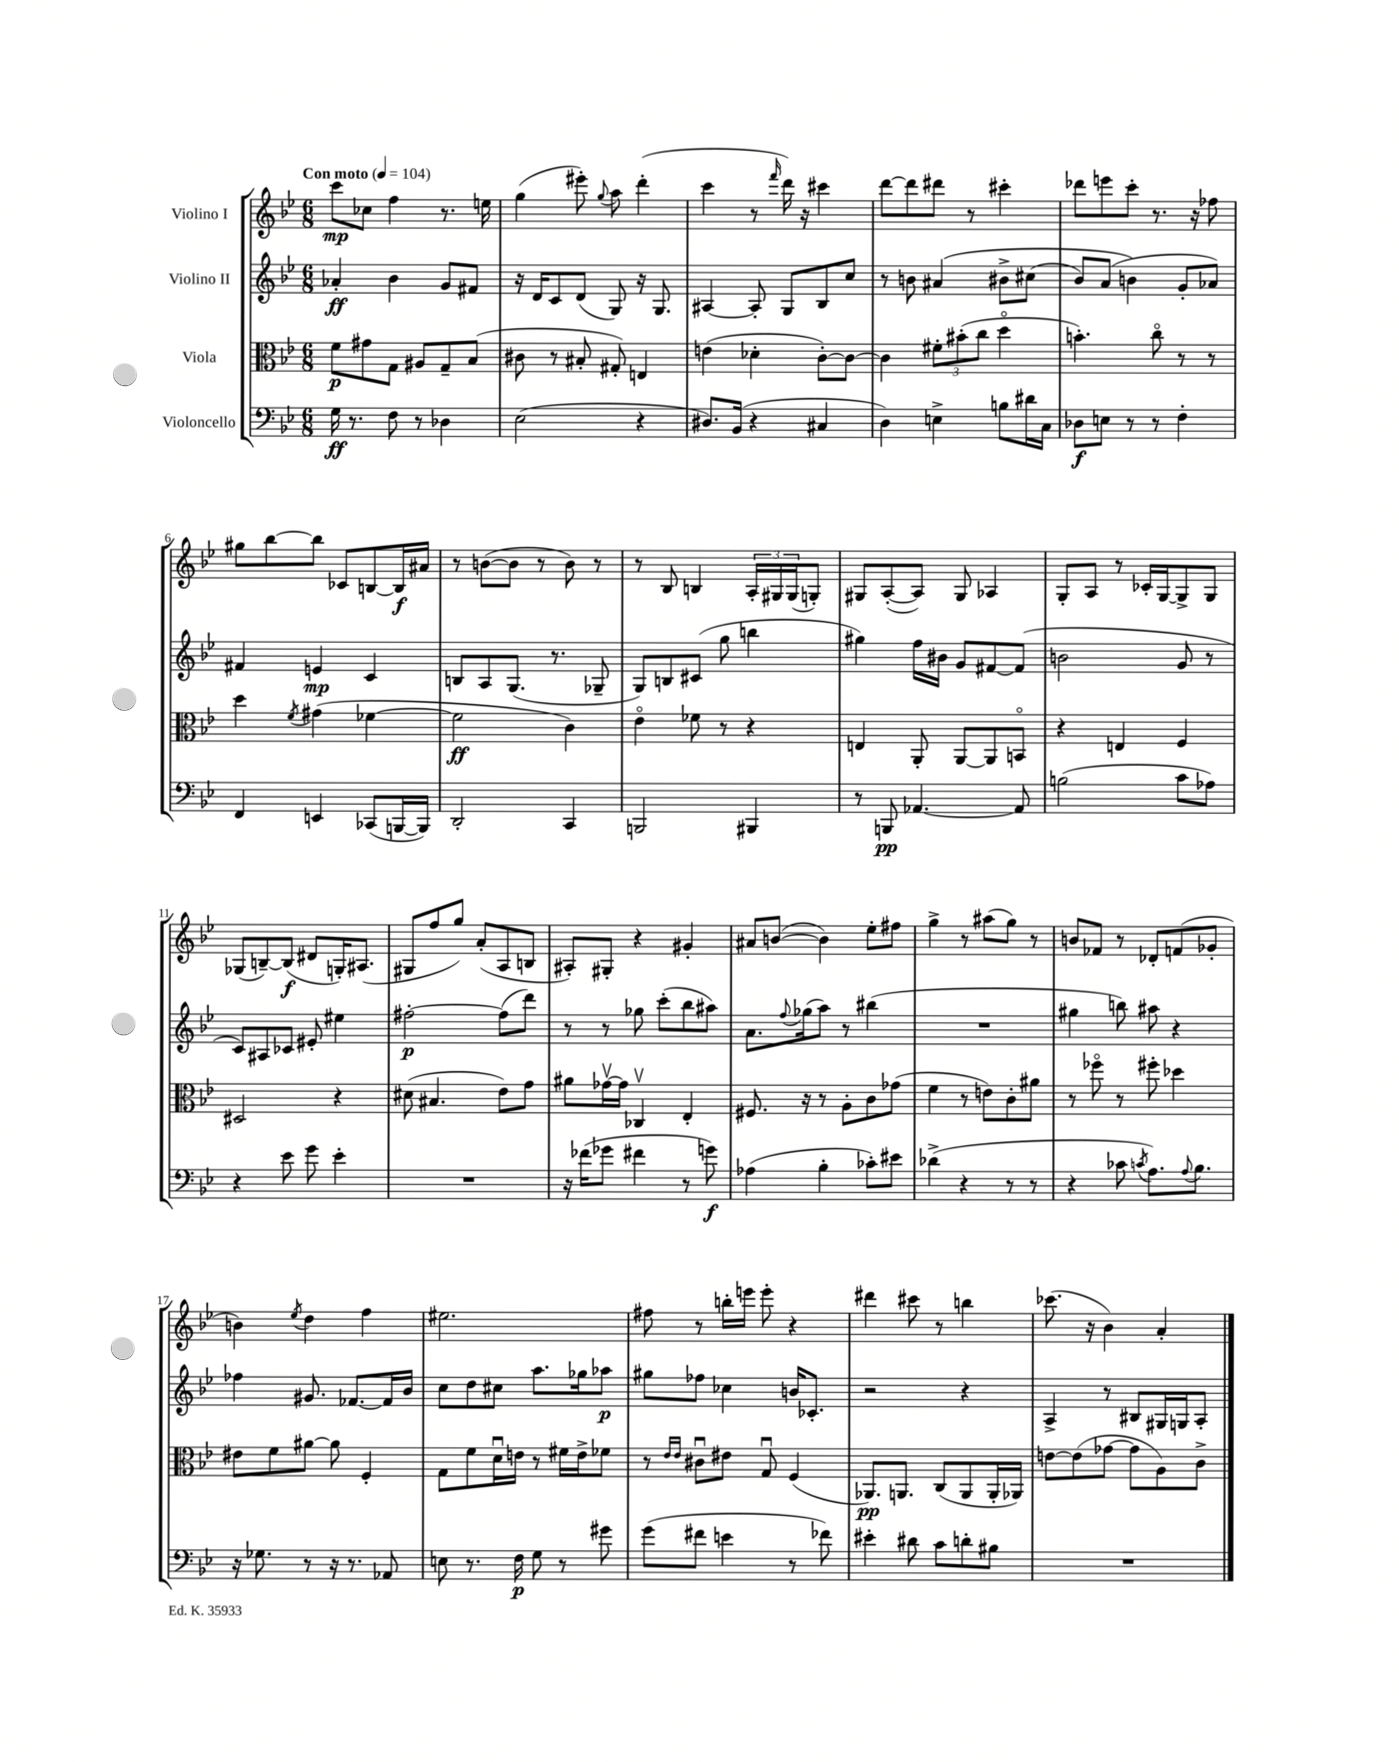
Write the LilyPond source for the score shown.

<<
\new StaffGroup <<
\new Staff = "s0" \with { instrumentName = "Violino I" } {
    \clef treble \key bes \major \numericTimeSignature \time 6/8 \tempo "Con moto" 4 = 104
    c'''8\mp ces''8 f''4 r8. e''16 |
    g''4( eis'''8-.) \appoggiatura { g''8 } a''8 d'''4-.( |
    c'''4 r8 \grace { f'''16 } d'''16) r16 cis'''4 |
    d'''8~ d'''8 dis'''8 r8 cis'''4-. |
    des'''8 e'''8 c'''8-. r8. r16 fes''8 |
    gis''8 bes''8~ bes''8 ces'8 b8~ b16\f ais'16 |
    r8 b'8~( b'8 r8 b'8) r8 |
    r8 bes8 b4 \tuplet 3/2 { a16-. gis16 gis16( } g8-.) |
    gis8 a8~-.( a8) gis8 aes4 |
    g8-. a8 r8 ces'16-. g16~ g8-> g8 |
    ges8( b8~--) b8\f( dis'8 g16-.) ais8.( |
    gis8 f''8 g''8) a'8-.( a8 b8 |
    ais8-.) gis8-. r4 gis'4-. |
    ais'8 b'8~( b'4) ees''8-. fis''8 |
    g''4-> r8 ais''8( g''8) r8 |
    b'8 fes'8 r8 des'8-. f'8( ges'8-. |
    b'4) \acciaccatura { ees''8 } d''4 f''4 |
    eis''2. |
    fis''8 r8 b''16-. e'''16 e'''8-. r4 |
    dis'''4 cis'''8 r8 b''4 |
    ces'''8.( r16 bes'4) a'4-. \bar "|." |
}
\new Staff = "s1" \with { instrumentName = "Violino II" } {
    \clef treble \key bes \major \numericTimeSignature \time 6/8
    aes'4-.\ff bes'4 g'8 fis'8 |
    r16 d'16 c'8 d'8( g8) r16 g8. |
    ais4~ ais8-. g8 bes8 c''8 |
    r8 b'8 ais'4\( bis'8-> cis''8( |
    bes'8) a'8( b'4\) g'8-. aes'8) |
    fis'4 e'4\mp c'4 |
    b8 a8 g8.( r8. ges8-- |
    g8) b8 cis'8( g''8 b''4 |
    gis''4) f''16 bis'16 g'8 fis'8~ fis'8( |
    b'2 g'8 r8 |
    c'8) ais8 ces'8 eis'8-. eis''4 |
    fis''2~-.\p fis''8( d'''8) |
    r8 r8 ges''8 c'''8-.( bes''8 ais''8) |
    a'8. \appoggiatura { f''8 } ges''16( a''8) r8 bis''4( |
    R2. |
    gis''4 b''8) ais''8 r4 |
    fes''4 gis'8. fes'8.~ fes'16 bes'16 |
    c''8 d''8 cis''8 a''8. ges''16 aes''8\p |
    gis''8 fes''8 ces''4 b'16 ces'8.-. |
    r2 r4 |
    a4-> r8 bis8 gis16 g16 a8-. \bar "|." |
}
\new Staff = "s2" \with { instrumentName = "Viola" } {
    \clef alto \key bes \major \numericTimeSignature \time 6/8
    f'8\p gis'8 g8 ais8 g8-- bes8( |
    cis'8 r8 bis8-. gis8-.) e4 |
    e'4( des'4-. c'8~-.) c'8~ |
    c'4 \tuplet 3/2 { fis'8-. bis'8-.( c''8 } d''4\flageolet |
    b'4.-.) c''8\flageolet r8 r8 |
    d''4 \acciaccatura { f'8 } gis'4( fes'4~ |
    fes'2\ff c'4) |
    ees'4\flageolet fes'8 r8 r4 |
    e4 a,8-. a,8~ a,8 b,8\flageolet |
    r4 e4 f4 |
    dis2 r4 |
    dis'8( bis4. ees'8) g'8 |
    ais'8 ges'16~\upbow ges'16 ces4\upbow ees4-. |
    fis8. r16 r8 a8-. c'8 ges'8( |
    f'4 r8 e'8) c'8-. ais'8 |
    r8 fes''8\flageolet r8 fis''8-. des''4 |
    eis'8 f'8 ais'8~ ais'8 f4-. |
    g8 f'8 d'16\downbow e'16 r8 fis'16 e'16-> fes'8 |
    r8 \grace { ees'16 ees'16 } cis'8\downbow eis'8 g8\downbow f4( |
    aes,8.\pp) a,8. c8( a,8 a,16-. aes,16) |
    e'8~ e'8( ges'8~ ges'8 a8) c'8-> \bar "|." |
}
\new Staff = "s3" \with { instrumentName = "Violoncello" } {
    \clef bass \key bes \major \numericTimeSignature \time 6/8
    g16\ff r8. f8 r8 des4 |
    ees2( r4 |
    dis8.) bes,16( r4 cis4 |
    d4) e4-> b8 dis'16 c16 |
    des8\f e8 r8 r8 f4-. |
    f,4 e,4 ces,8( b,,16~ b,,16) |
    d,2-. c,4 |
    b,,2 bis,,4 |
    r8 b,,8\pp aes,4.~ aes,8 |
    b2( c'8 aes8) |
    r4 ees'8 g'8 ees'4-. |
    R2. |
    r16 fes'16( ges'8 fis'4 r8 g'8\f) |
    aes4( bes4-. ces'8-.) eis'8 |
    des'4->( r4 r8 r8 |
    r4 ces'8 \acciaccatura { c'8 } a8.) \appoggiatura { a8 } bes8. |
    r16 ges8. r8 r16 r8. aes,8 |
    e8 r8. f16\p g8 r8 gis'8 |
    g'8( fis'8 e'4 r8 fes'8) |
    eis'4-. dis'8 c'8 d'8-. bis8 |
    R2. \bar "|." |
}
>>
>>
